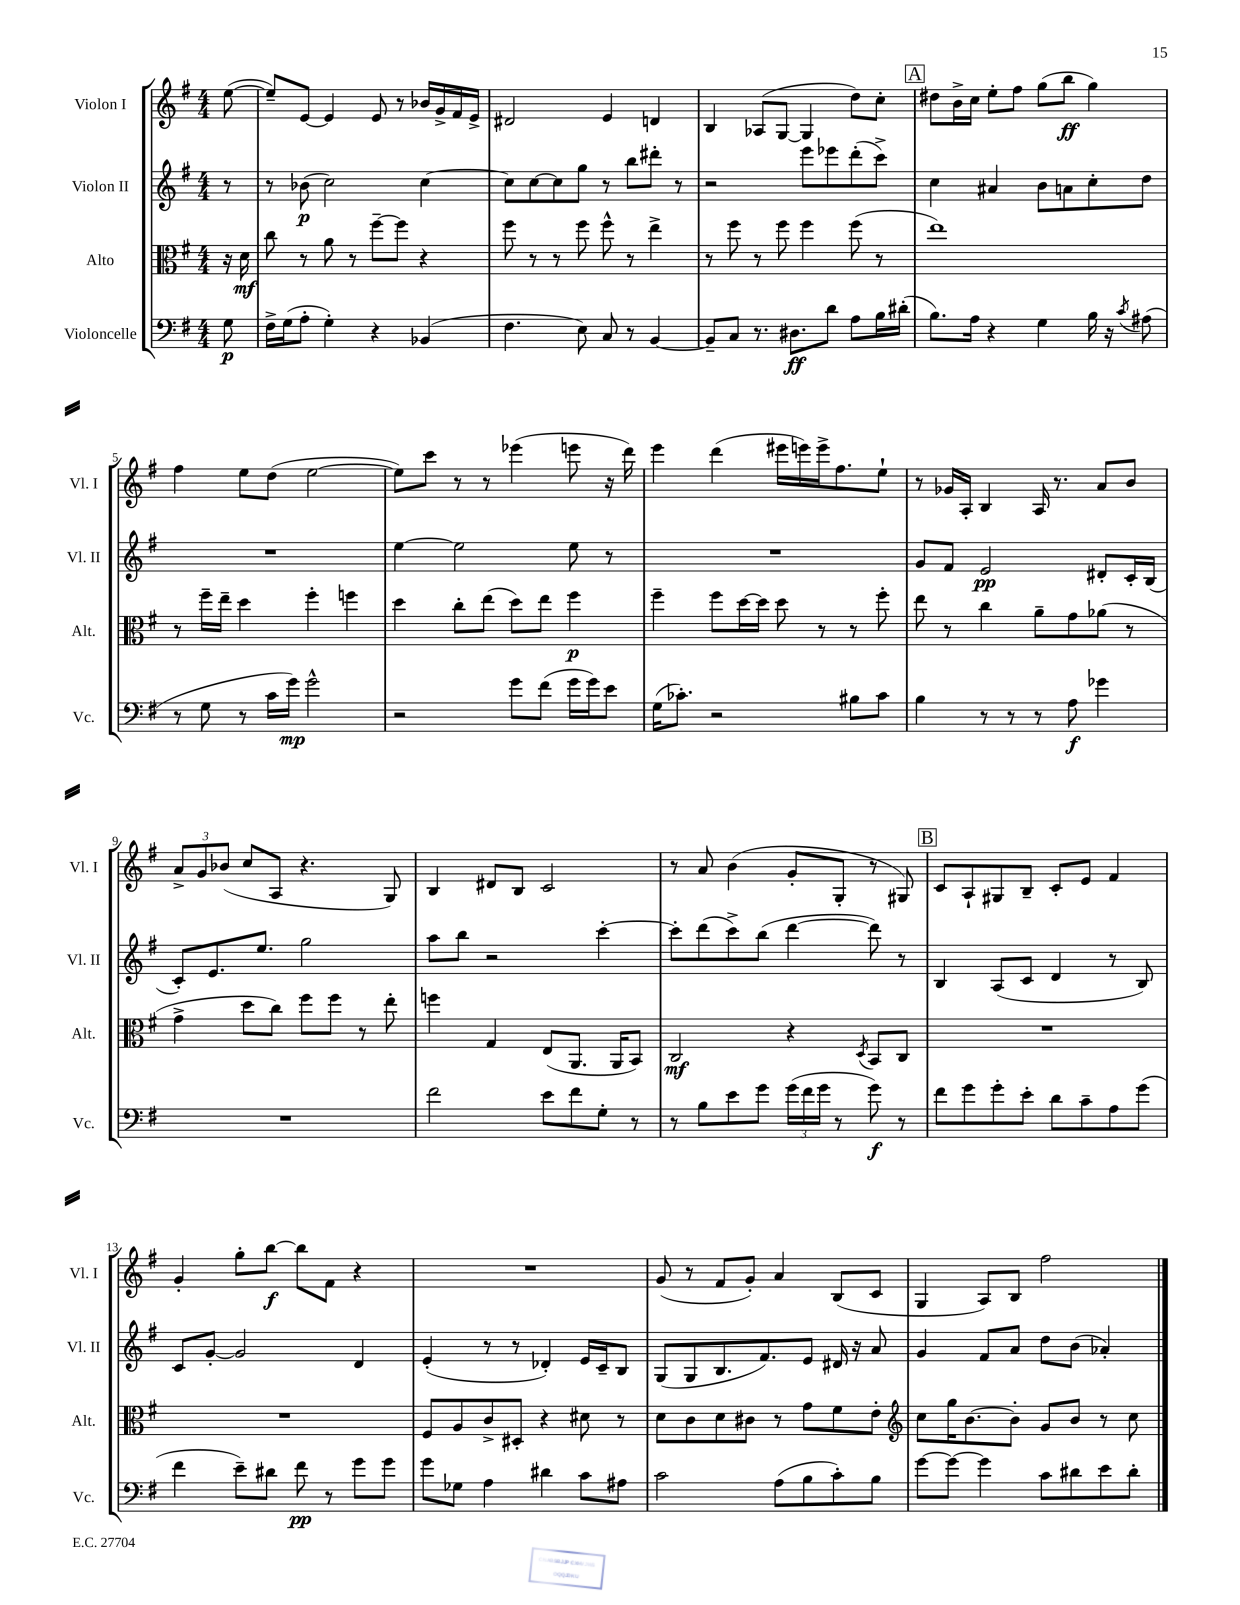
<<
\new StaffGroup <<
\new Staff = "s0" \with { instrumentName = "Violon I" shortInstrumentName = "Vl. I" } {
    \clef treble \key g \major \numericTimeSignature \time 4/4 \partial 8
    e''8~( |
    e''8--) e'8~ e'4 e'8 r8 bes'16 g'16-> fis'16 e'16-> |
    dis'2 e'4 d'4 |
    b4 aes8( g8~ g4 d''8) c''8-. |
    \mark \markup { \box "A" } dis''8 b'16-> c''16 e''8-. fis''8 g''8( b''8\ff g''4) |
    fis''4 e''8 d''8( e''2~ |
    e''8) c'''8 r8 r8 ees'''4( e'''8 r16 d'''16) |
    e'''4 d'''4( eis'''16 e'''16) e'''16-> fis''8. e''8-! |
    r8 ges'16 a16-. b4 a16 r8. a'8 b'8 |
    \tuplet 3/2 { a'8-> g'8 bes'8( } c''8 a8 r4. g8) |
    b4 dis'8 b8 c'2 |
    r8 a'8 b'4( g'8-. g8-. r8 gis8) |
    \mark \markup { \box "B" } c'8 a8-! gis8 b8-- c'8-. e'8 fis'4 |
    g'4-. g''8-. b''8~\f b''8 fis'8 r4 |
    R1 |
    g'8( r8 fis'8 g'8-.) a'4 b8( c'8 |
    g4 a8) b8 fis''2 \bar "|." |
}
\new Staff = "s1" \with { instrumentName = "Violon II" shortInstrumentName = "Vl. II" } {
    \clef treble \key g \major \numericTimeSignature \time 4/4 \partial 8
    r8 |
    r8 bes'8\p( c''2) c''4~ |
    c''8 c''8~ c''8 g''8 r8 b''8 dis'''8-. r8 |
    r2 e'''8 ees'''8 d'''8-.( c'''8->) |
    \mark \markup { \box "A" } c''4 ais'4 b'8 a'8 c''8-. d''8 |
    R1 |
    e''4~ e''2 e''8 r8 |
    R1 |
    g'8 fis'8 e'2\pp dis'8-. c'16-. b16( |
    c'8-.) e'8. e''8. g''2 |
    a''8 b''8 r2 c'''4~-. |
    c'''8-. d'''8( c'''8->) b''8( d'''4~ d'''8) r8 |
    \mark \markup { \box "B" } b4 a8( c'8 d'4 r8 b8) |
    c'8 g'8~-. g'2 d'4 |
    e'4-.( r8 r8 des'4-.) e'16 c'16-- b8 |
    g8( g8 b8. fis'8.) e'8 dis'16 r16 a'8 |
    g'4 fis'8 a'8 d''8 b'8( aes'4-.) \bar "|." |
}
\new Staff = "s2" \with { instrumentName = "Alto" shortInstrumentName = "Alt." } {
    \clef alto \key g \major \numericTimeSignature \time 4/4 \partial 8
    r16 d'16\mf |
    c''8 r8 a'8 r8 fis''8~-- fis''8 r4 |
    fis''8 r8 r8 fis''8 fis''8-^ r8 e''4-> |
    r8 fis''8 r8 fis''8 fis''4 fis''8( r8 |
    \mark \markup { \box "A" } e''1) |
    r8 fis''16-- e''16-- d''4 fis''4-. f''4 |
    d''4 c''8-. e''8( d''8) e''8 fis''4\p |
    fis''4-- fis''8 d''16~ d''16 d''8 r8 r8 fis''8-. |
    e''8 r8 c''4 a'8-- g'8 aes'8( r8 |
    g'4-> d''8 c''8) fis''8 fis''8 r8 e''8-. |
    f''4 g4 e8( a,8. a,16 b,8) |
    c2\mf r4 \acciaccatura { d8 } b,8 c8 |
    \mark \markup { \box "B" } R1 |
    R1 |
    fis8 a8 c'8-> dis8-. r4 dis'8 r8 |
    d'8 c'8 d'8 cis'8 r8 g'8 fis'8 e'8-. |
    \clef treble c''8 g''16 b'8.~ b'8-. g'8 b'8 r8 c''8 \bar "|." |
}
\new Staff = "s3" \with { instrumentName = "Violoncelle" shortInstrumentName = "Vc." } {
    \clef bass \key g \major \numericTimeSignature \time 4/4 \partial 8
    g8\p |
    fis16-> g16( a8-. g4-.) r4 bes,4( |
    fis4. e8) c8 r8 b,4~ |
    b,8-- c8 r8. dis8.\ff d'8 a8 b16 dis'16-.( |
    \mark \markup { \box "A" } b8.) a16 r4 g4 b16 r16 \acciaccatura { c'8 } ais8( |
    r8 g8 r8 c'16 g'16\mp) g'2-^ |
    r2 g'8 fis'8( g'16 g'16) e'8 |
    g16( ces'8.-.) r2 bis8 ces'8 |
    b4 r8 r8 r8 a8\f ges'4 |
    R1 |
    fis'2 e'8 fis'8 g8-. r8 |
    r8 b8 e'8 g'8 \tuplet 3/2 { g'16( fis'16 g'16 } r8 g'8\f) r8 |
    \mark \markup { \box "B" } fis'8 g'8 g'8-. e'8-. d'8 c'8-- a8 g'8( |
    fis'4 e'8--) dis'8 fis'8\pp r8 g'8 g'8 |
    g'8 ges8 a4 dis'4 c'8 ais8 |
    c'2 a8( b8 c'8-.) b8 |
    g'8~ g'8~ g'4 c'8 dis'8 e'8 dis'8-. \bar "|." |
}
>>
>>
